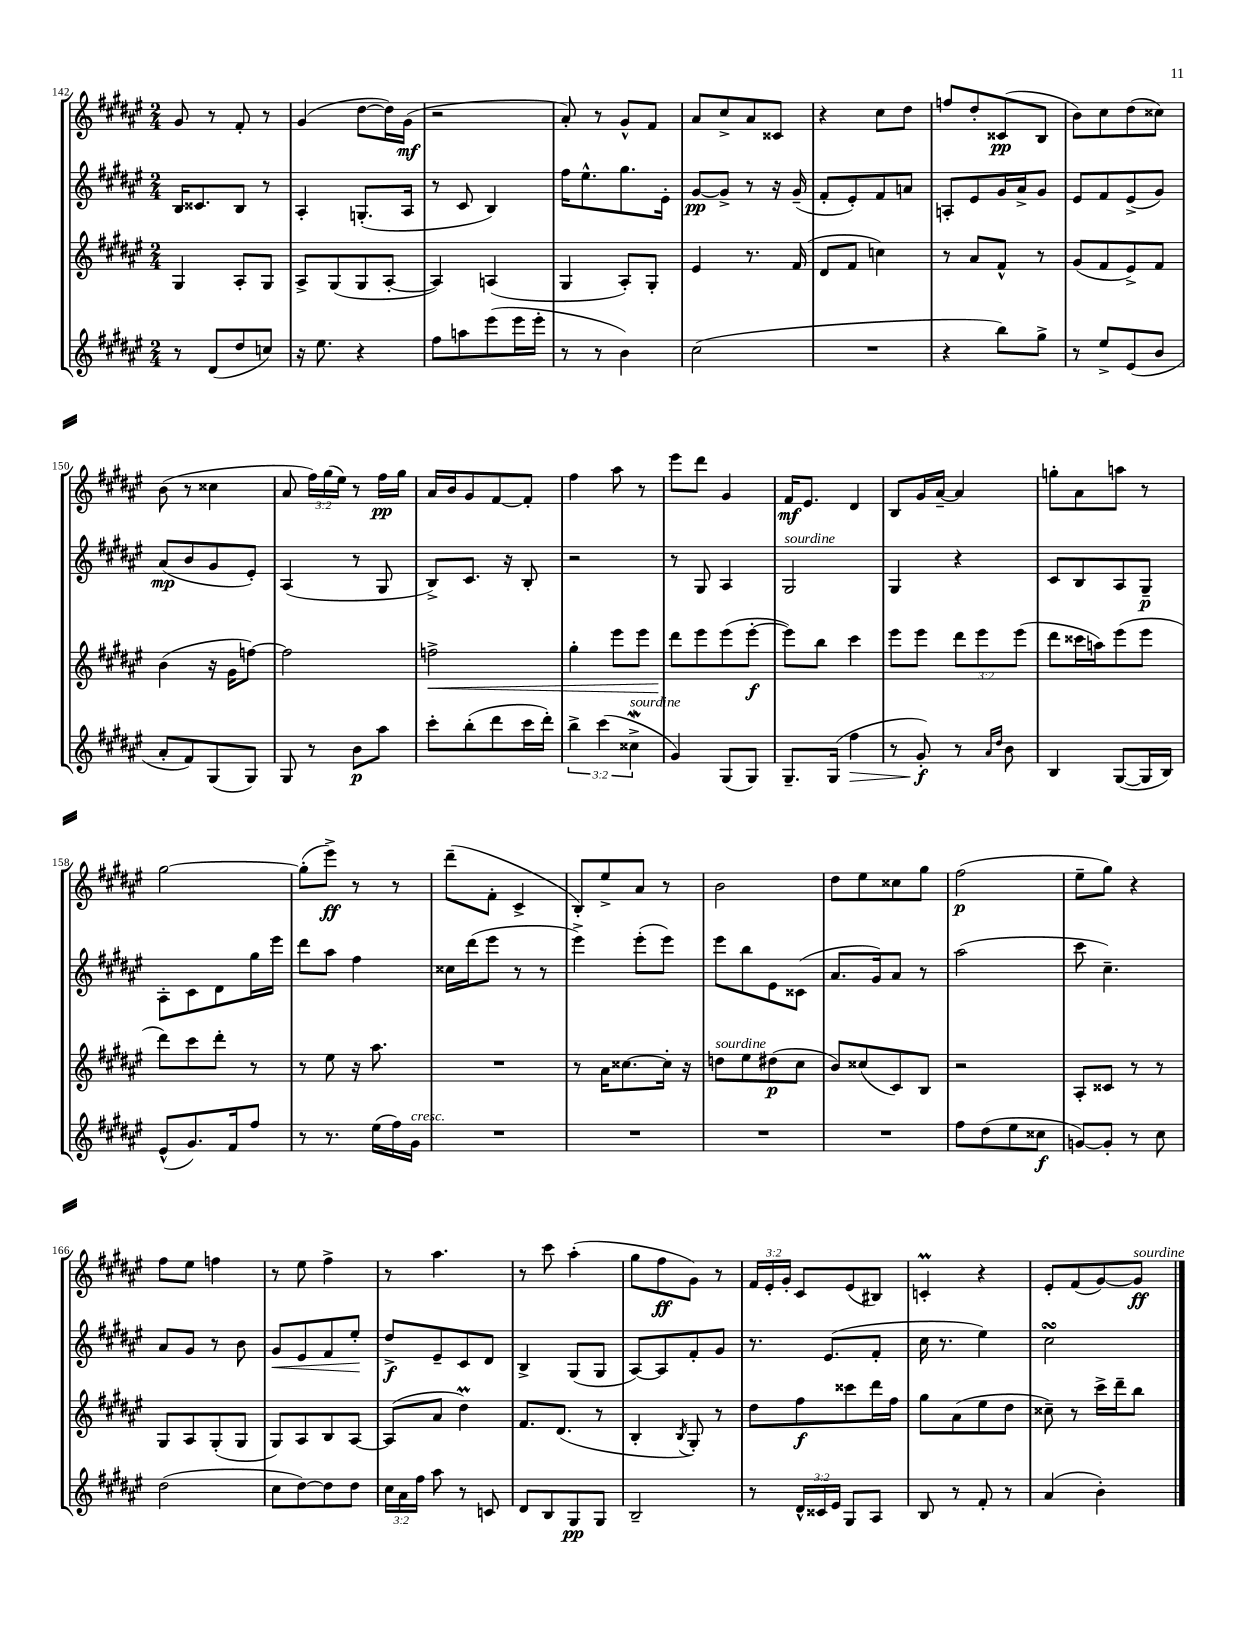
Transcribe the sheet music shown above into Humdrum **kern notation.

**kern	**kern	**kern	**kern
*staff4	*staff3	*staff2	*staff1
*clefG2	*clefG2	*clefG2	*clefG2
*k[f#c#g#d#a#e#]	*k[f#c#g#d#a#e#]	*k[f#c#g#d#a#e#]	*k[f#c#g#d#a#e#]
*M2/4	*M2/4	*M2/4	*M2/4
8r	4G#/	16B/LK	8g#/
.	.	8.c##/	.
(8d#/L	.	.	8r
8dd#/	8A#'/L	8B/J	8f#'/
8cc/J)	8G#/J	8r	8r
=	=	=	=
16r	8A#^/L	4A#'/	(4g#/
8.ee#\	.	.	.
.	(8G#/	.	.
4r	8G#/	(8.G'/L	[8dd#\L
.	[8A#'/J	.	16dd#\]L)
.	.	16A#/Jk	(16g#\JJ
=	=	=	=
8ff#\L	4A#/])	8r	2r
8aa\	.	8c#/	.
(8eee#\	(4A/	4B/)	.
16eee#\L	.	.	.
16eee#'\JJ	.	.	.
=	=	=	=
8r	4G#/	16ff#\LK	8a#'/)
.	.	8.ee#^^\	.
8r	.	.	8r
4b\)	8A#'/L)	8.gg#\	8g#^^/L
.	8G#'/J	.	8f#/J
.	.	16e#'\Jk	.
=	=	=	=
(2cc#\	4e#/	[8g#/L	8a#/L
.	.	8g#^/]J	8cc#^/
.	8.r	8r	8a#/
.	.	16r	8c##/J
.	(16f#/	(16g#~/	.
=	=	=	=
2r	8d#/L	8f#'/L	4r
.	8f#/J	8e#'/)	.
.	4cc\)	8f#/	8cc#\L
.	.	8a/J	8dd#\J
=	=	=	=
4r	8r	8A'/L	8ff/L
.	8a#/L	8e#/	8dd#'/
8bb\L)	8f#^^/J	16g#/L	(8c##/
.	.	16a#^/J	.
8gg#^\J	8r	8g#/J	8B/J
=	=	=	=
8r	(8g#/L	8e#/L	8b\L)
8ee#^/L	8f#/	8f#/	8cc#\
(8e#/	8e#^/)	(8e#^/	(8dd#\
8b/J	8f#/J	8g#/J)	8cc##\J)
=	=	=	=
8a#'/L	(4b\	(8a#/L	(8b\
8f#/)	.	8b/	8r
(8G#/	16r	8g#/	4cc##\
.	16g#\LK	.	.
8G#/J)	[8ff\J)	8e#'/J)	.
=	=	=	=
8G#/	2ff\]	(4A#/	8a#/
8r	.	.	24ff#\LL)
.	.	.	(24gg#\
.	.	.	24ee#\JJ)
8b\L	.	8r	8r
8aa#\J	.	8G#/	16ff#\LL
.	.	.	16gg#\JJ
=	=	=	=
8ccc#'\L	2ff^\	8B^/L)	16a#/LL
.	.	.	16b/J
(8bb'\	.	8.c#/J	8g#/
8ddd#\	.	.	[8f#/
.	.	16r	.
16ccc#\L	.	8B'/	8f#'/]J
16ddd#'\JJ)	.	.	.
=	=	=	=
6bb^\	4gg#'\	2r	4ff#\
(6ccc#\	.	.	.
.	8eee#\L	.	8aa#\
6cc##^\	.	.	.
.	8eee#\J	.	8r
=	=	=	=
4g#/)	8ddd#\L	8r	8eee#\L
.	8eee#\	8G#/	8ddd#\J
(8G#/L	(8eee#\	4A#/	4g#/
8G#/J)	[8eee#'\J	.	.
=	=	=	=
8.G#~/L	8eee#\]L)	2G#/	16f#/LK
.	.	.	8.e#/J
.	8bb\J	.	.
(16G#/Jk	.	.	.
4ff#\	4ccc#\	.	4d#/
=	=	=	=
8r	8eee#\L	4G#/	8B/L
8g#'/)	8eee#\J	.	16g#/L
.	.	.	[16a#~/JJ
8r	12ddd#\L	4r	4a#/]
.	12eee#\	.	.
16qqa#/LL	.	.	.
16qqdd#/JJ	.	.	.
8b\	.	.	.
.	(12eee#\J	.	.
=	=	=	=
4B/	8ddd#\L	8c#/L	8gg'\L
.	16ccc##\L	8B/	8a#\
.	16aa\J)	.	.
([8G#/L	(8eee#\	8A#/	8aa\J
16G#/]L	8eee#\J	8G#~/J	8r
16B/JJ)	.	.	.
=	=	=	=
(8e#^^/L	8ddd#\L)	8A#'\L	[2gg#\
8.g#/)	8ccc#\	8c#\	.
.	8ddd#'\J	8d#\	.
16f#/k	.	.	.
8ff#/J	8r	16gg#\L	.
.	.	16eee#\JJ	.
=	=	=	=
8r	8r	8ddd#\L	(8gg#'\]L
8.r	8ee#\	8aa#\J	8eee#^\J)
.	16r	4ff#\	8r
(16ee#\LL	8.aa#\	.	.
16ff#\)	.	.	8r
16g#\JJ	.	.	.
=	=	=	=
2r	2r	16cc##\LL	(8ddd#~\L
.	.	(16ddd#\J	.
.	.	8eee#\J	8f#'\J
.	.	8r	4c#^/
.	.	8r	.
=	=	=	=
2r	8r	4eee#^\)	8B'/L)
.	16a#\LK	.	8ee#^/
.	[8.cc##\	.	.
.	.	(8eee#'\L	8a#/J
.	16cc##'\]Jk	8eee#\J)	8r
.	16r	.	.
=	=	=	=
2r	8dd\L	8eee#\L	2b\
.	8ee#\	8bb\	.
.	(8dd#\	8e#\	.
.	8cc#\J	(8c##\J	.
=	=	=	=
2r	8b/L)	8.a#/L	8dd#\L
.	(8cc##/	.	8ee#\
.	.	16g#/k)	.
.	8c#/)	8a#/J	8cc##\
.	8B/J	8r	8gg#\J
=	=	=	=
8ff#\L	2r	(2aa#\	(2ff#\
(8dd#\	.	.	.
8ee#\	.	.	.
8cc##\J	.	.	.
=	=	=	=
[8g/L)	8A#'/L	8ccc#\	8ee#~\L
8g'/]J	8c##/J	4.cc#~\)	8gg#\J)
8r	8r	.	4r
8cc#\	8r	.	.
=	=	=	=
(2dd#\	8G#/L	8a#/L	8ff#\L
.	8A#/	8g#/J	8ee#\J
.	(8G#'/	8r	4ff\
.	8G#/J	8b\	.
=	=	=	=
8cc#\L	8G#/L)	8g#/L	8r
[8dd#\)	8A#/	8e#/	8ee#\
8dd#\]	8B/	8f#/	4ff#^\
8dd#\J	[8A#/J	8ee#'/J	.
=	=	=	=
24cc#\LL	(8A#/]L	8dd#^/L	8r
24a#\	.	.	.
24ff#\JJ	.	.	.
8aa#\	8a#/J	8e#~/	4.aa#\
8r	4dd#\)	8c#/	.
8c/	.	8d#/J	.
=	=	=	=
8d#/L	8.f#/L	4B^/	8r
8B/	.	.	8ccc#\
.	(8.d#/J	.	.
8G#/	.	(8G#/L	(4aa#'\
8G#/J	8r	8G#/J	.
=	=	=	=
2B~/	4B'/	[8A#/L)	8gg#\L
.	.	8A#/]	8ff#\
.	8qB/	.	.
.	8G#'/)	8f#'/	8g#\J)
.	8r	8g#/J	8r
=	=	=	=
8r	8dd#\L	8.r	24f#/LL
.	.	.	24e#'/
.	.	.	24g#'/JJ
24d#^^/LL	8ff#\	.	8c#/L
24c##/	.	.	.
.	.	(8.e#/L	.
24e#/JJ	.	.	.
8G#/L	8ccc##\	.	(8e#/
8A#/J	16ddd#\L	8f#'/J	8B#/J)
.	16ff#\JJ	.	.
=	=	=	=
8B/	8gg#\L	16cc#\	4c'/
.	.	8.r	.
8r	(8a#\	.	.
8f#'/	8ee#\	4ee#\)	4r
8r	8dd#\J	.	.
=	=	=	=
(4a#/	8cc##~\)	2cc#\	8e#'/L
.	8r	.	(8f#/
4b'\)	16ccc#^\LL	.	[8g#/)
.	16ddd#~\J	.	.
.	8bb\J	.	8g#/]J
==	==	==	==
*-	*-	*-	*-
